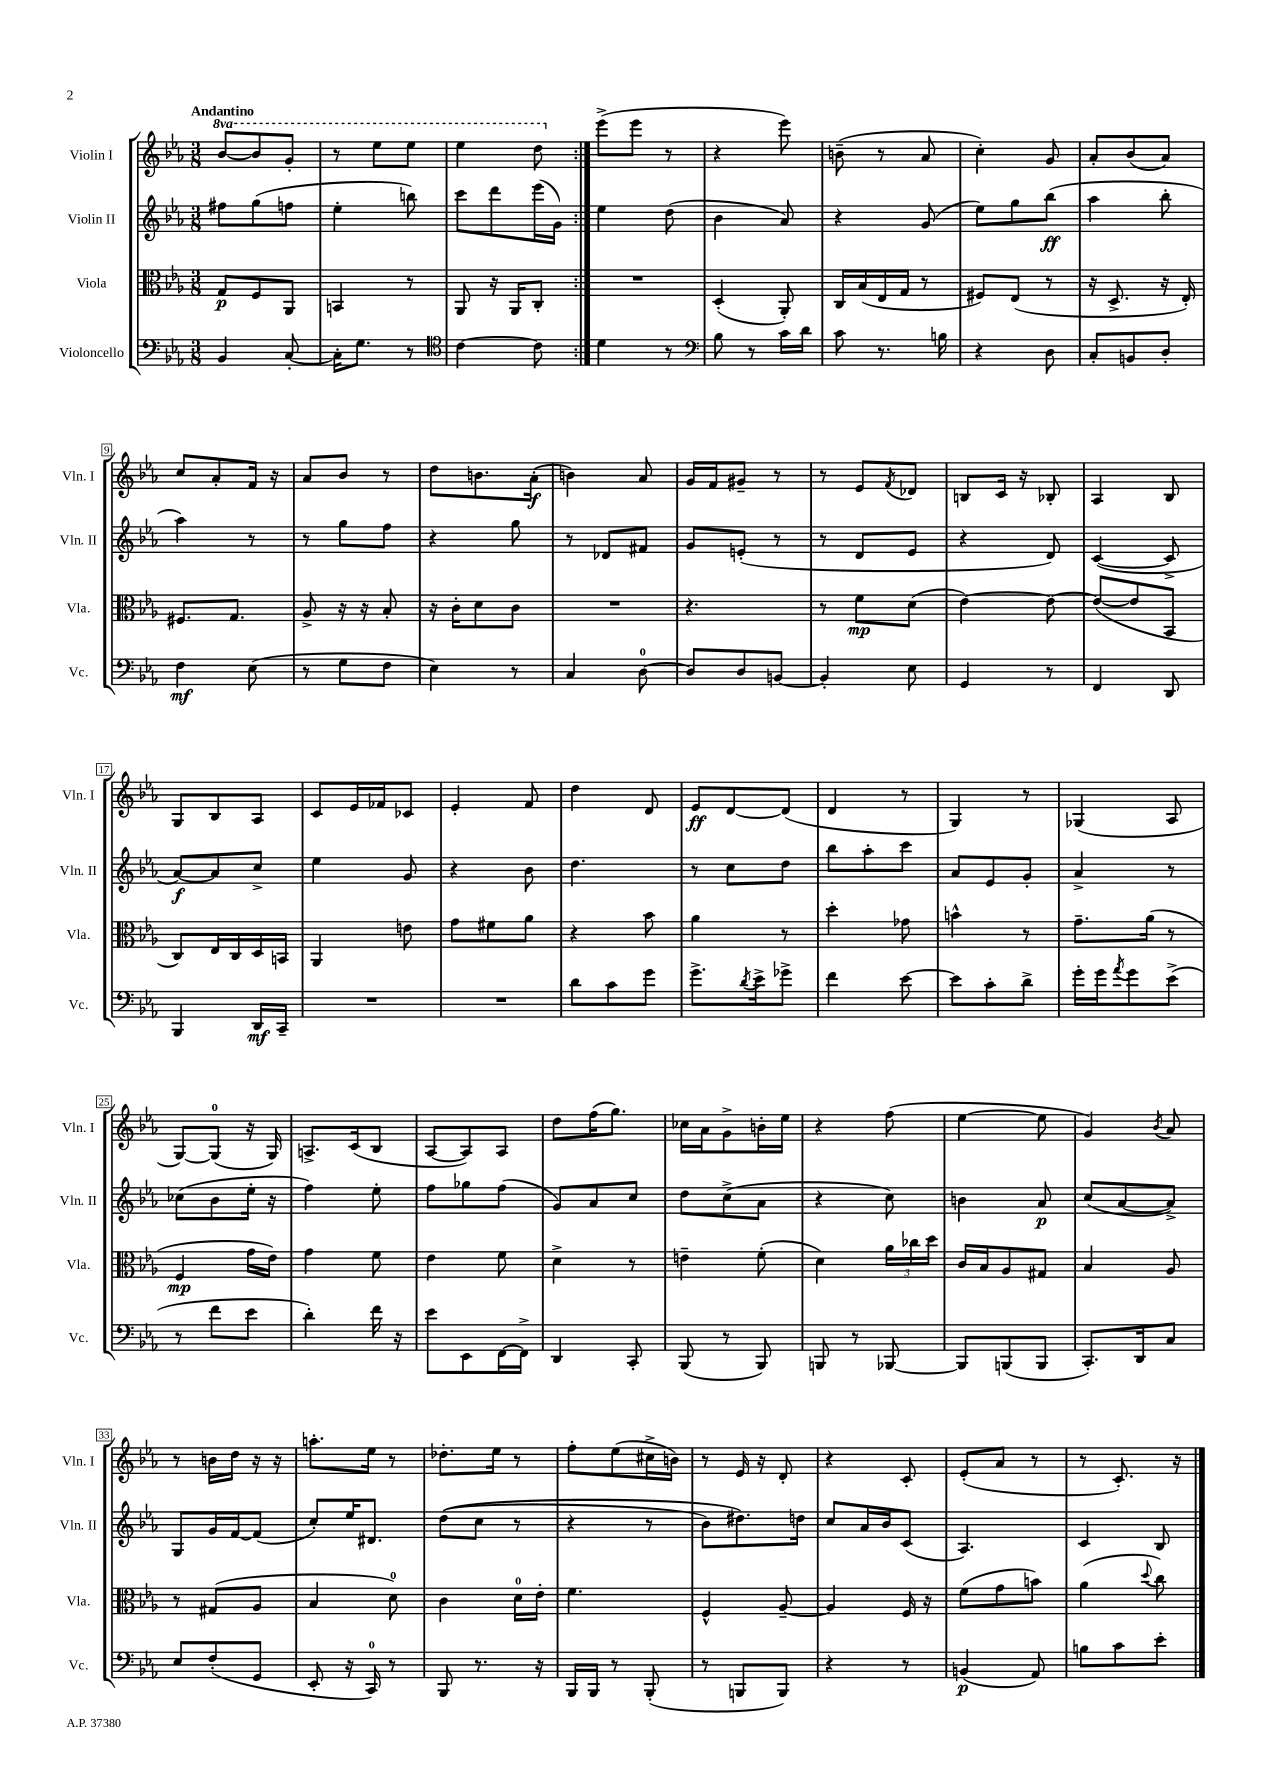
<<
\new StaffGroup <<
\new Staff = "s0" \with { instrumentName = "Violin I" shortInstrumentName = "Vln. I" } {
    \clef treble \key ees \major \numericTimeSignature \time 3/8 \set Staff.ottavationMarkups = #ottavation-simple-ordinals \tempo "Andantino"
    \repeat volta 2 { \ottava #1 bes''8~ bes''8 g''8-. |
    r8 ees'''8 ees'''8 |
    ees'''4 d'''8 \ottava #0 | }
    ees'''8->( ees'''8 r8 |
    r4 ees'''8) |
    b'8--( r8 aes'8 |
    c''4-.) g'8 |
    aes'8-. bes'8( aes'8) |
    c''8 aes'8-. f'16 r16 |
    aes'8 bes'8 r8 |
    d''8 b'8. aes'16-.\f( |
    b'4) aes'8 |
    g'16 f'16 gis'8-- r8 |
    r8 ees'8 \acciaccatura { f'8 } des'8 |
    b8 c'16 r16 bes8-. |
    aes4 bes8 |
    g8 bes8 aes8 |
    c'8 ees'16 fes'16 ces'8 |
    ees'4-. f'8 |
    d''4 d'8 |
    ees'8\ff d'8~ d'8( |
    d'4 r8 |
    g4) r8 |
    ges4( aes8 |
    g8~) g8-0( r16 g16) |
    a8.-> c'16( bes8 |
    aes8~ aes8) aes8 |
    d''8 f''16( g''8.) |
    ces''16 aes'16 g'8-> b'16-. ees''16 |
    r4 f''8( |
    ees''4~ ees''8 |
    g'4) \acciaccatura { bes'8 } aes'8 |
    r8 b'16 d''16 r16 r16 |
    a''8.-. ees''16 r8 |
    des''8.-. ees''16 r8 |
    f''8-. ees''8( cis''16-> b'16) |
    r8 ees'16 r16 d'8-. |
    r4 c'8-. |
    ees'8-.( aes'8 r8 |
    r8 c'8.-.) r16 \bar "|." |
}
\new Staff = "s1" \with { instrumentName = "Violin II" shortInstrumentName = "Vln. II" } {
    \clef treble \key ees \major \numericTimeSignature \time 3/8
    \repeat volta 2 { fis''8 g''8( f''8 |
    ees''4-. b''8) |
    c'''8 d'''8 ees'''16( g'16) | }
    ees''4 d''8( |
    bes'4 aes'8) |
    r4 g'8( |
    ees''8) g''8 bes''8\ff( |
    aes''4 bes''8-. |
    aes''4) r8 |
    r8 g''8 f''8 |
    r4 g''8 |
    r8 des'8 fis'8 |
    g'8 e'8-.( r8 |
    r8 d'8 ees'8 |
    r4 d'8) |
    c'4~( c'8-> |
    aes'8~\f) aes'8 c''8-> |
    ees''4 g'8 |
    r4 bes'8 |
    d''4. |
    r8 c''8 d''8 |
    bes''8 aes''8-. c'''8 |
    aes'8 ees'8 g'8-. |
    aes'4-> r8 |
    ces''8( bes'8 ees''16-. r16 |
    f''4) ees''8-. |
    f''8 ges''8 f''8( |
    g'8) aes'8 c''8 |
    d''8 c''8->( aes'8 |
    r4 c''8) |
    b'4 aes'8\p |
    c''8( aes'8~ aes'8->) |
    g8 g'16 f'16~ f'8( |
    c''8-.) ees''16 dis'8. |
    d''8(\( c''8 r8 |
    r4 r8 |
    bes'8) dis''8.\) d''16 |
    c''8 aes'16 bes'16 c'8( |
    aes4.) |
    c'4 bes8 \bar "|." |
}
\new Staff = "s2" \with { instrumentName = "Viola" shortInstrumentName = "Vla." } {
    \clef alto \key ees \major \numericTimeSignature \time 3/8
    \repeat volta 2 { g8\p f8 aes,8 |
    b,4 r8 |
    aes,8 r16 aes,16 c8-. | }
    R4. |
    d4-.( aes,8-.) |
    c16 bes16( ees16 g16 r8 |
    fis8) ees8( r8 |
    r16 d8.-> r16 ees16-.) |
    fis8. g8. |
    aes8-> r16 r16 bes8-. |
    r16 c'16-. d'8 c'8 |
    R4. |
    r4. |
    r8 f'8\mp d'8( |
    ees'4~) ees'8~ |
    ees'8~( ees'8 bes,8 |
    c8) ees16 c16 d16 b,16 |
    aes,4 e'8 |
    g'8 fis'8 aes'8 |
    r4 bes'8 |
    aes'4 r8 |
    d''4-. ges'8 |
    b'4-^ r8 |
    g'8.-- aes'16( r8 |
    f4\mp g'16 ees'16) |
    g'4 f'8 |
    ees'4 f'8 |
    d'4-> r8 |
    e'4-- f'8-.( |
    d'4) \tuplet 3/2 { aes'16 ces''16 d''16 } |
    c'16 bes16 aes8 gis8 |
    bes4 aes8 |
    r8 gis8( aes8 |
    bes4 d'8-0) |
    c'4 d'16-0 ees'16-. |
    f'4. |
    f4-^ aes8~-- |
    aes4 f16 r16 |
    f'8( g'8 b'8) |
    aes'4( \appoggiatura { d''8 } c''8) \bar "|." |
}
\new Staff = "s3" \with { instrumentName = "Violoncello" shortInstrumentName = "Vc." } {
    \clef bass \key ees \major \numericTimeSignature \time 3/8
    \repeat volta 2 { bes,4 c8~-. |
    c16-. g8. r8 |
    \clef tenor c'4~ c'8 | }
    d'4 r8 |
    \clef bass bes8 r8 c'16 d'16 |
    c'8 r8. b16 |
    r4 d8 |
    c8-. b,8 d8-. |
    f4\mf ees8( |
    r8 g8 f8 |
    ees4) r8 |
    c4 d8-0~ |
    d8 d8 b,8~ |
    b,4-. ees8 |
    g,4 r8 |
    f,4 d,8 |
    bes,,4 d,16\mf c,16-- |
    R4. |
    R4. |
    d'8 c'8 g'8 |
    g'8.-> \acciaccatura { d'8 } ees'16-> ges'8-> |
    f'4 ees'8~ |
    ees'8 c'8-. d'8-> |
    g'16-. g'16 \acciaccatura { aes'8 } g'8 ees'8->( |
    r8 f'8 ees'8 |
    d'4-.) f'16 r16 |
    ees'8 ees,8 f,16~ f,16-> |
    d,4 c,8-. |
    bes,,8( r8 bes,,8) |
    b,,8 r8 bes,,8~ |
    bes,,8 b,,8( b,,8 |
    c,8.-.) d,16 c8 |
    ees8 f8-.( g,8 |
    ees,8-. r16 c,16-0) r8 |
    bes,,8 r8. r16 |
    bes,,16 bes,,16 r8 bes,,8-.( |
    r8 b,,8 b,,8) |
    r4 r8 |
    b,4\p( aes,8) |
    b8 c'8 ees'8-. \bar "|." |
}
>>
>>
\layout { \context { \Score \override BarNumber.stencil = #(make-stencil-boxer 0.1 0.3 ly:text-interface::print) } }
